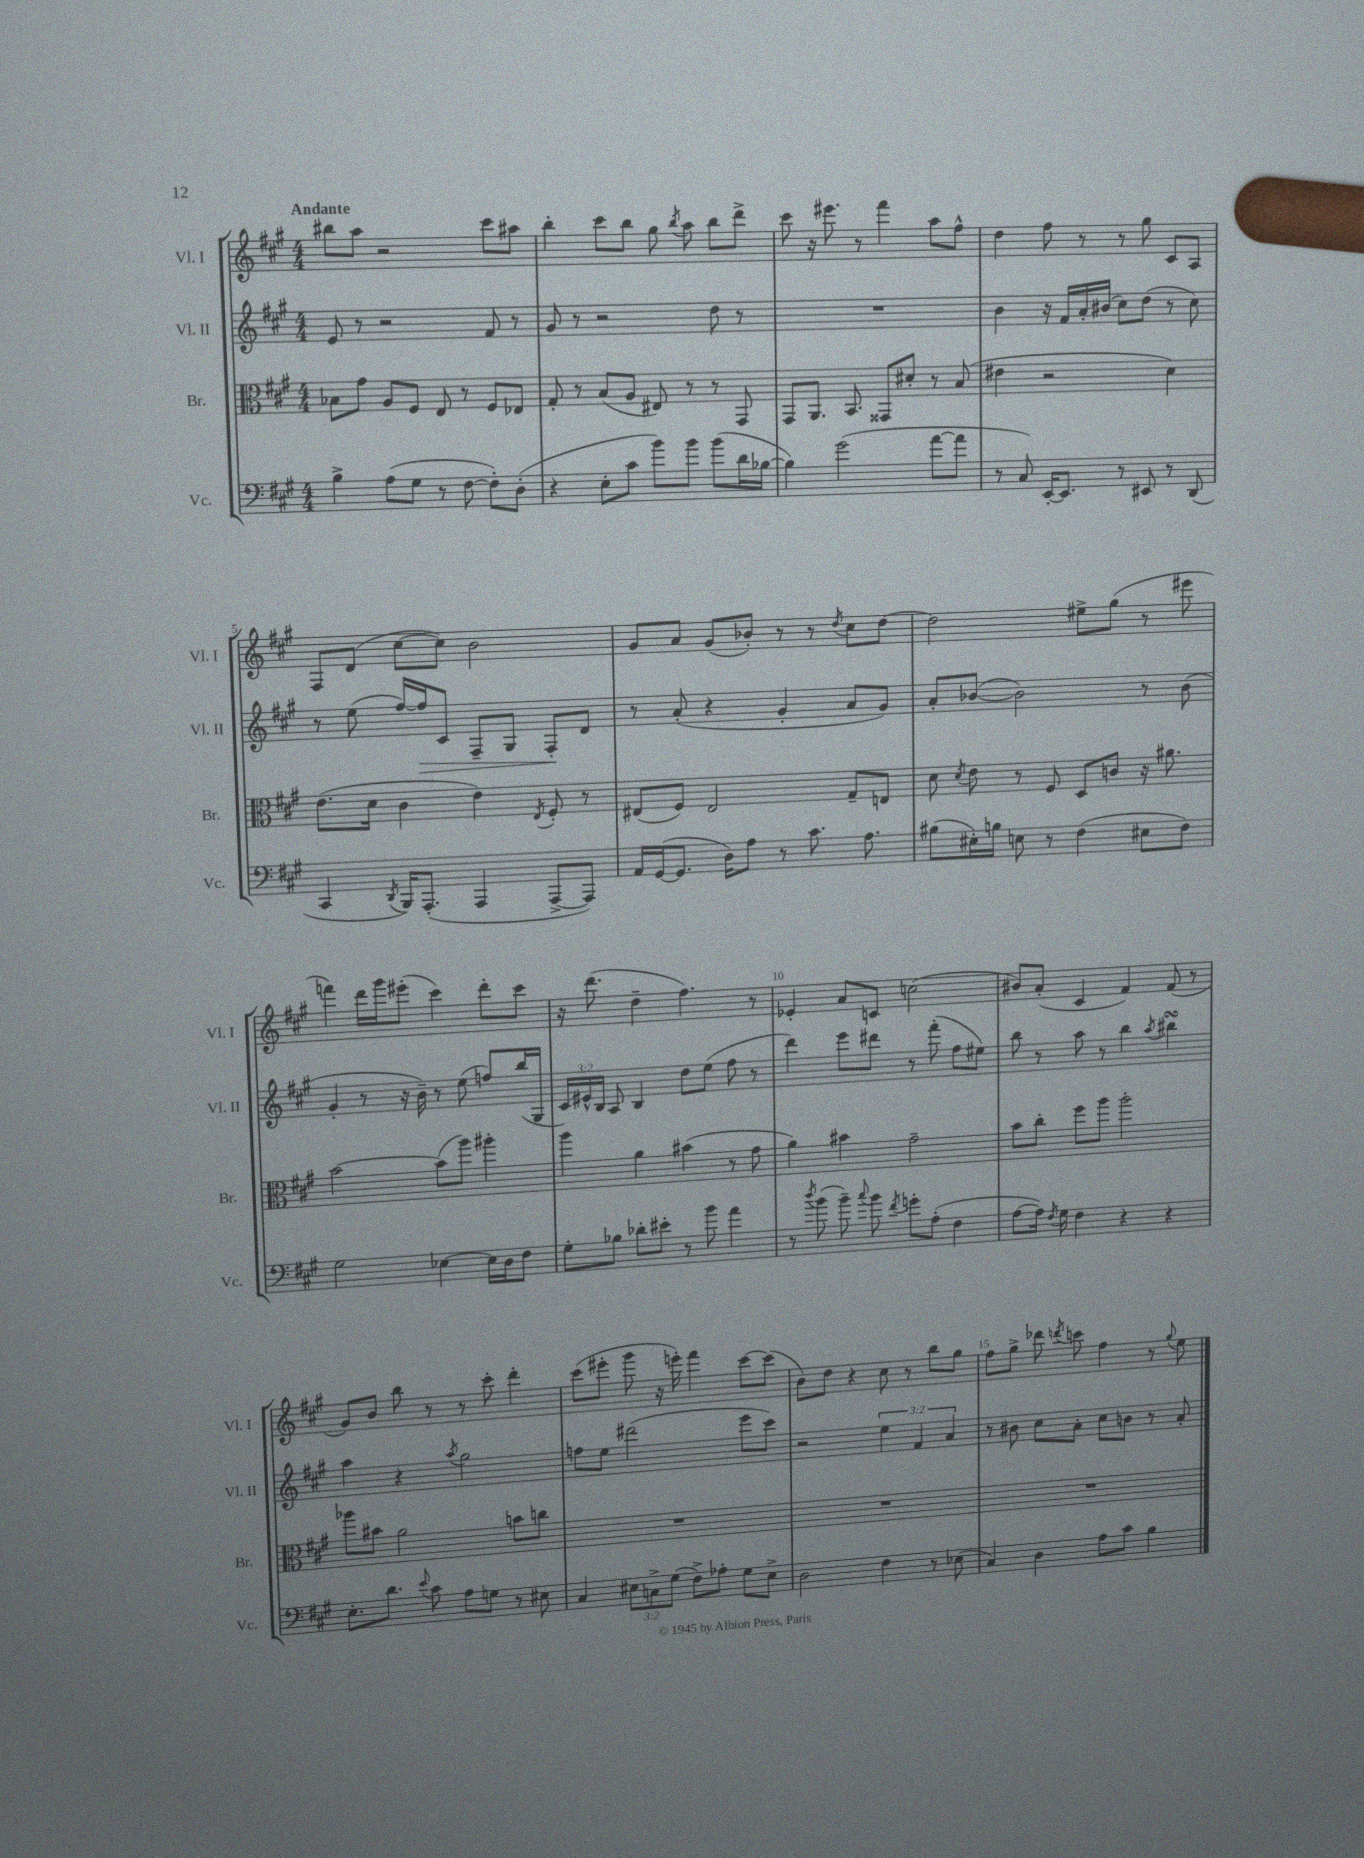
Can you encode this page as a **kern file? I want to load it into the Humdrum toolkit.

**kern	**kern	**kern	**kern
*staff4	*staff3	*staff2	*staff1
*clefF4	*clefC3	*clefG2	*clefG2
*k[f#c#g#]	*k[f#c#g#]	*k[f#c#g#]	*k[f#c#g#]
*M4/4	*M4/4	*M4/4	*M4/4
4B^	8B-	8e	8bb#
.	8g#	8r	8aa
(8A	8A	2r	2r
8G#	8F#	.	.
8r	8E	.	.
[8F#	8r	.	.
8F#'])	8F#	8f#	8ccc#
(8D'	8E-	8r	8aa#
=	=	=	=
4r	8G#'	8g#	4bb'
.	8r	8r	.
8E'	(8B	2r	8ccc#
8c#	8A	.	8bb
8b)	8E#)	.	8gg#
.	.	.	8qbb
8b	8r	.	8aa
(8b	8r	8dd	8bb
16d	8GG#	8r	8ddd^
[16B-	.	.	.
=	=	=	=
4B-])	8GG#	1r	8ccc#
.	8.AA	.	16r
.	.	.	8.eee#
(2g#	.	.	.
.	8.BB	.	.
.	.	.	8r
.	8GG##	.	4fff#
.	8d#'	.	.
[8a	8r	.	8aa
8a]	(8B	.	8ff#^^
=	=	=	=
8r	4e#	4b	4dd
8C#)	.	.	.
[16EE'	2r	16r	8ff#
8.EE]	.	16f#	.
.	.	16a'	8r
.	.	(16b#	.
8r	.	8cc#)	8r
8EE#	.	(8dd	8gg#
8r	4d)	8r	8c#
(8DD	.	8cc#)	8A
=	=	=	=
4CC#	(8.e	8r	8F#
.	.	(8ee	(8d
.	16d	.	.
8qDD	.	.	.
16BBB)	4c#	[16ff#)	[8cc#
(8.AAA'	.	16ff#]	.
.	.	8c#	8cc#])
4AAA	4e)	8F#~	2b
.	.	8G#	.
.	8qE	.	.
[8AAA^	8F#'	8F#'	.
8AAA])	8r	8d	.
=	=	=	=
16AA	(8E#	8r	8g#
([16GG#	.	.	.
8.GG#]	8F#)	(8a'	8a
.	2E#	4r	(8g#
16D)	.	.	.
8A	.	.	8b-')
8r	.	4g#'	8r
8.c#	.	.	8r
.	.	.	8qdd
.	8G#~	8a	8cc#
8.A	.	.	.
.	8E	8g#)	[8dd
=	=	=	=
(8B#	8d	8a'	2dd]
.	8qd	.	.
16E#')	8e	([8b-	.
16B	.	.	.
8E	8r	2b-])	.
8r	8F#	.	.
(4F#	8D	.	8ee#^
.	8c	.	(8gg#
8E#	16r	8r	8r
.	8.a#	.	.
8F#)	.	(8b-	8eee#
=	=	=	=
2G#	[2b	4g#'	4fff)
.	.	8r	16ddd
.	.	.	16ggg#
.	.	16r	(8eee#'
.	.	16b~)	.
[4E-	(8b]	8r	4ccc#)
.	8aa)	(8ee	.
16E-]	4aa#'	8ff)	8ddd'
16D	.	.	.
8F#	.	(16bb	8ccc#
.	.	16G#	.
=	=	=	=
8G#'	4aa	24c#)	16r
.	.	24e#^^	.
.	.	.	(8.ddd
.	.	24B	.
8B-	.	8A	.
8d-'	4a	4B	4dd~
8e#'	.	.	.
8r	(4b#	8dd	4.ff#)
8b	.	(8ee	.
4a	8r	8ff#	.
.	8g#	8r	8r
=	=	=	=
8r	4a)	4ddd)	4e-'
8qdd	.	.	.
(8b	.	.	.
8b~)	4b#	8eee	8a
8qqcc#	.	.	.
8b	.	8ddd#	8c
8qf#	.	.	.
8g'	2g#~	8r	(2cc
(8A'	.	(8fff#'	.
4F#	.	8ff#	.
.	.	8ee#)	.
=	=	=	=
[8A	8b	8bb	8b#)
16A])	8cc#'	8r	(8a'
8qF#	.	.	.
16G#	.	.	.
4F#	8ff#	8aa	4c#
.	8aa	8r	.
4r	2aa'	4bb	4f#)
.	.	8qaa	.
4r	.	4bb#	(8f#
.	.	.	8r
=	=	=	=
8.E'	8aa-	4aa	8g#)
.	8b#	.	8b
8.d	.	.	.
.	2a	4r	8bb
8qqe	.	.	.
8c#	.	.	8r
.	.	8qaa	.
8A	.	2gg#	8r
8G	.	.	8ccc#'
8r	8b	.	4ddd'
8E#	8cc	.	.
=	=	=	=
4C#	1r	8ff	(8ccc#
.	.	8ee	8eee#'
12E#	.	(2ddd#	8ggg#
12C^	.	.	.
.	.	.	16r
(12G#	.	.	.
.	.	.	16eee')
8F#^)	.	.	4fff#
8A-'	.	.	.
8G#	.	8eee	[8ccc#
8E#^	.	8ccc#)	(8ccc#]
=	=	=	=
2D	1r	2r	8b)
.	.	.	8dd
.	.	.	4r
4F#	.	6ee	8cc#
.	.	.	8r
.	.	6f#	.
8r	.	.	8bb
.	.	6a	.
(8E-	.	.	8gg#
=	=	=	=
4C#)	1r	8r	8ff#
.	.	8b#	8gg#^
4D	.	8cc#	8ddd-
.	.	.	8qddd
.	.	8a'	8ccc
8A	.	8cc#	4ff#
8c#	.	8b	.
4B	.	8r	8r
.	.	.	8qqgg#
.	.	8a'	8ee
==	==	==	==
*-	*-	*-	*-
